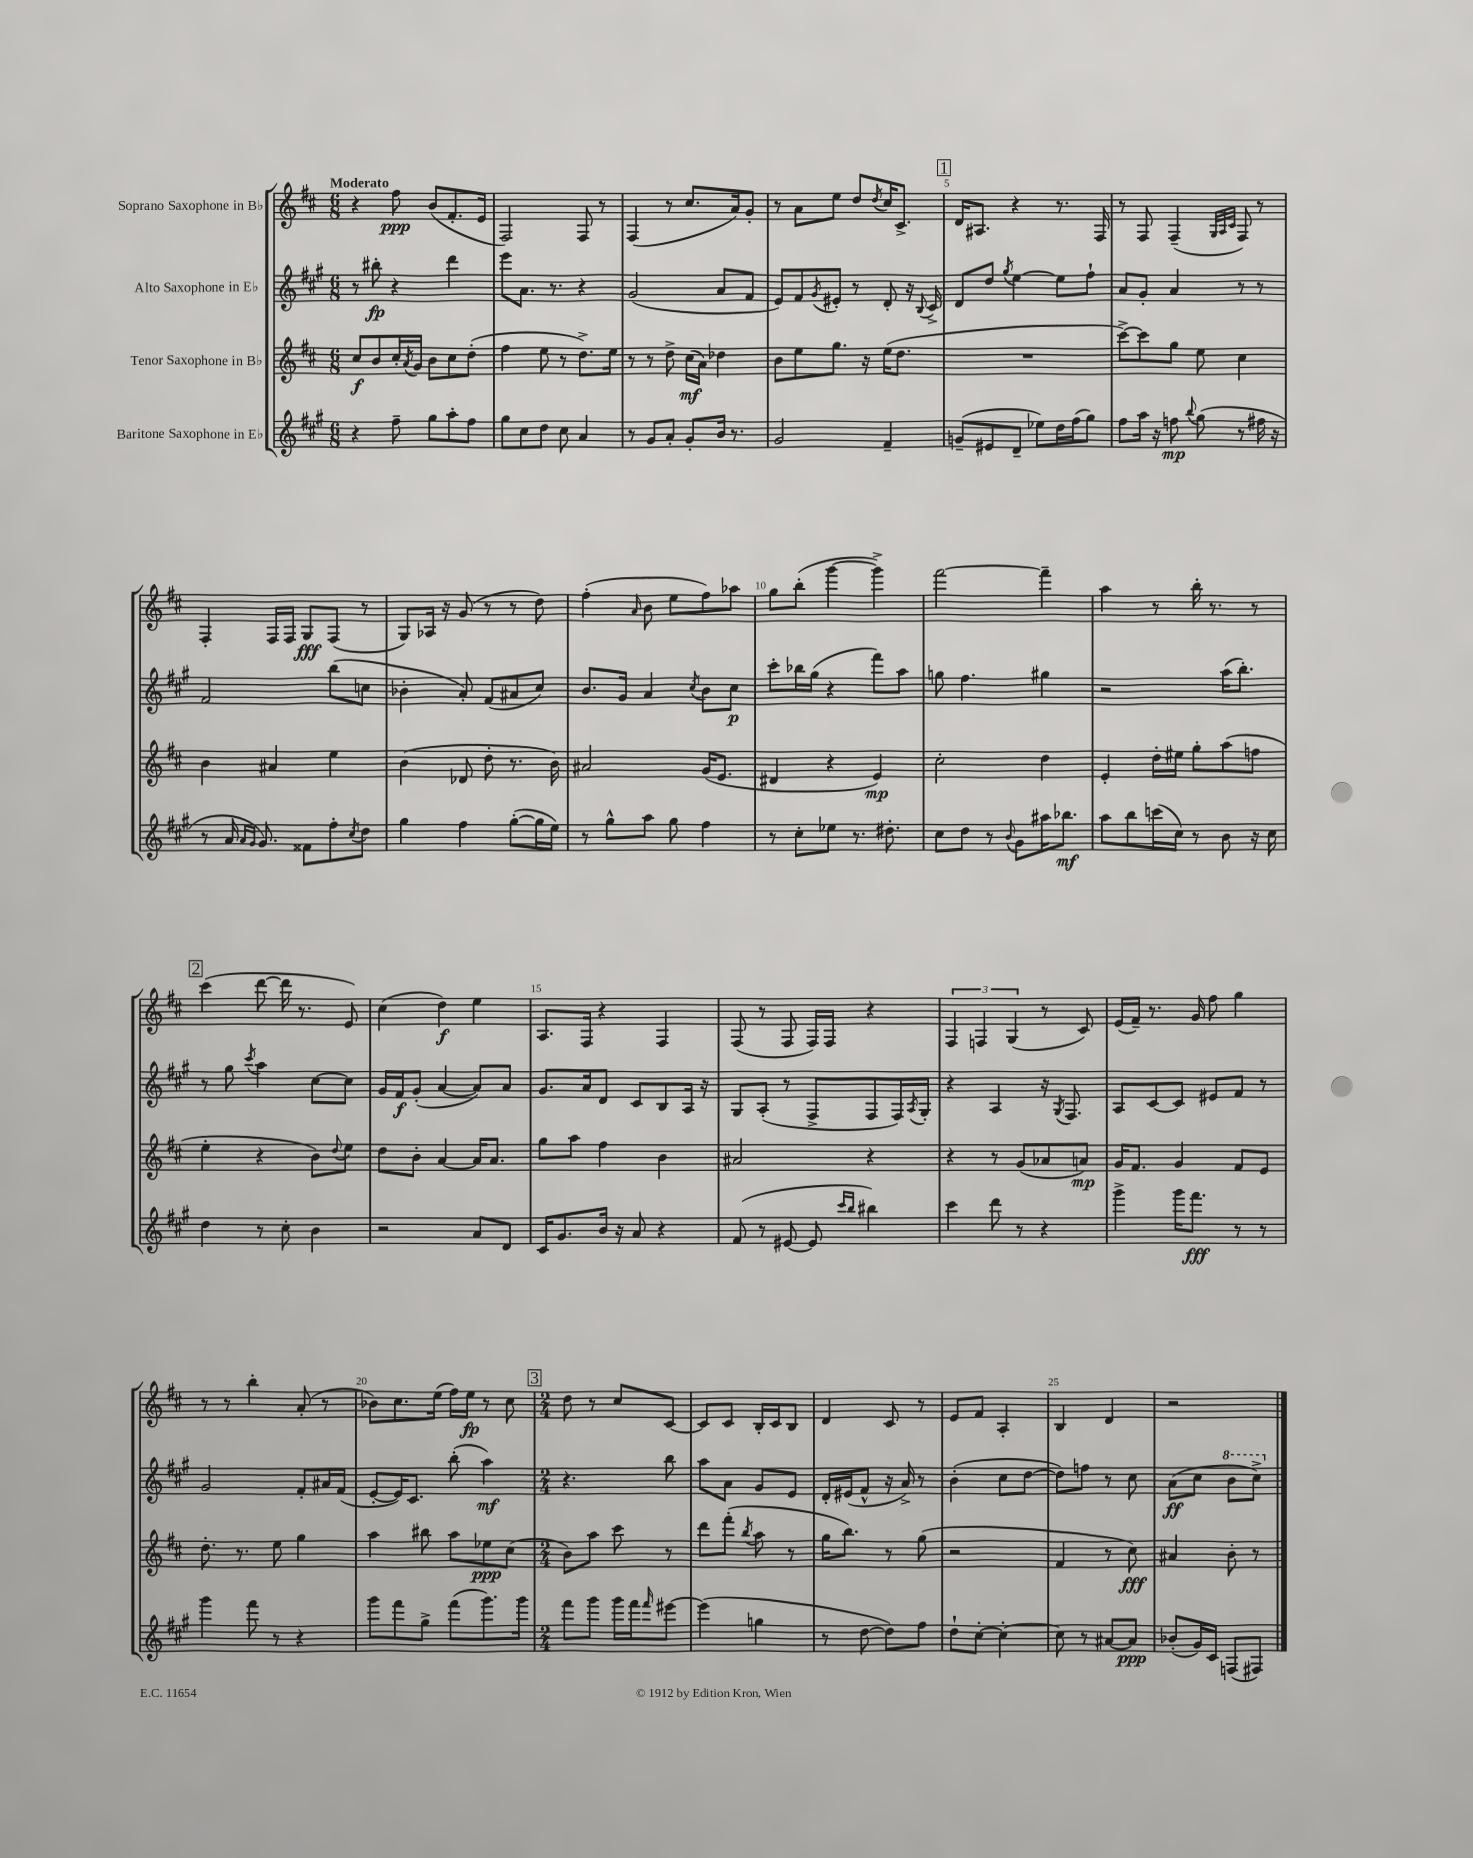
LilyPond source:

<<
\new StaffGroup <<
\new Staff = "s0" \with { instrumentName = "Soprano Saxophone in Bb" } {
    \clef treble \key d \major \numericTimeSignature \time 6/8 \tempo "Moderato"
    r4 fis''8\ppp b'8( fis'8.-. e'16 |
    fis2) fis8 r8 |
    fis4( r8 cis''8. a'16) g'8-. |
    r8 a'8 e''8 d''8 \acciaccatura { d''8 } cis''16 cis'8.-> |
    \mark \markup { \box "1" } d'16 ais8. r4 r8. fis16 |
    r8 fis8 fis4--( \grace { g32 a32 cis'32 } fis8) r8 |
    fis4-. fis16 fis16 g8\fff fis8( r8 |
    g8) aes16 r16 g'8( r8 r8 d''8) |
    fis''4-.( \grace { a'16 } b'8 e''8 fis''8) aes''8 |
    g''8 b''8-.( g'''4~ g'''4->) |
    fis'''2~ fis'''4-- |
    a''4 r8 b''16-. r8. r8 |
    \mark \markup { \box "2" } cis'''4( d'''8~ d'''16 r8. e'8) |
    cis''4( d''4\f) e''4 |
    a8. fis16 r4 fis4 |
    fis8( r8 fis8 fis16) fis16 r4 |
    \tuplet 3/2 { fis4 f4 g4( } r8 cis'8) |
    e'16( fis'16--) r8. g'16 fis''8 g''4 |
    r8 r8 b''4-. a'8-.( r8 |
    bes'8) cis''8. e''16( fis''16) e''16\fp r8 cis''8 |
    \mark \markup { \box "3" } \numericTimeSignature \time 2/4 d''8 r8 cis''8 cis'8~ |
    cis'8 cis'8 b16-. cis'16 b8 |
    d'4 cis'8 r8 |
    e'8 fis'8 a4-. |
    b4 d'4 |
    r2 \bar "|." |
}
\new Staff = "s1" \with { instrumentName = "Alto Saxophone in Eb" } {
    \clef treble \key a \major \numericTimeSignature \time 6/8
    r8 bis''8-.\fp r4 d'''4 |
    e'''8 a'8. r8. r4 |
    gis'2( a'8 fis'8 |
    e'8) fis'8 \acciaccatura { gis'8 } eis'8-. r8 d'8-. r16 \appoggiatura { b8 } cis'16-> |
    \mark \markup { \box "1" } d'8 d''8 \acciaccatura { gis''8 } e''4~ e''8 fis''8-! |
    a'8 gis'8-. a'4 r8 r8 |
    fis'2 b''8( c''8 |
    bes'4-. a'8-.) fis'8( ais'8 cis''8) |
    b'8. gis'16 a'4 \acciaccatura { cis''8 } b'8 cis''8\p |
    cis'''8-. bes''16 gis''16( r4 fis'''8) a''8 |
    g''8 fis''4. gis''4 |
    r2 a''16( b''8.-.) |
    \mark \markup { \box "2" } r8 gis''8 \acciaccatura { cis'''8 } a''4 cis''8~ cis''8 |
    gis'16 fis'16\f gis'8-.( a'4~ a'8) a'8 |
    gis'8. a'16 d'8 cis'8 b8 a16 r16 |
    gis8 a8-.( r8 fis8-> fis8 fis16) \acciaccatura { a8 } gis16-. |
    r4 a4 r16 \acciaccatura { gis8 } fis8. |
    a8 cis'8~ cis'8 eis'8 fis'8 r8 |
    gis'2 fis'8-. ais'16 fis'16( |
    e'8~-. e'16) cis'8. b''8-.( a''4\mf) |
    \mark \markup { \box "3" } \numericTimeSignature \time 2/4 r4. b''8 |
    a''8 a'8 gis'8 e'8 |
    d'16-. eis'16( fis'8-^ r16 a'16->) r8 |
    b'4-.( cis''8 d''8~ |
    d''8) f''8 r8 cis''8 |
    a'8\ff( cis''8 \ottava #1 b''8 cis'''8->) \ottava #0 \bar "|." |
}
\new Staff = "s2" \with { instrumentName = "Tenor Saxophone in Bb" } {
    \clef treble \key d \major \numericTimeSignature \time 6/8
    cis''8\f b'8 cis''16-. \acciaccatura { a'8 } g'16 b'8 cis''8 d''8-.( |
    fis''4 e''8 r8 d''8.->) e''16 |
    r8 r8 d''8-> cis''16\mf( a'16) des''4 |
    b'8 e''8 g''8. r16 e''16( d''8. |
    \mark \markup { \box "1" } R2. |
    cis'''8~->) cis'''8 g''8 e''8 cis''4 |
    b'4 ais'4 e''4 |
    b'4( des'8 d''8-. r8. b'16) |
    ais'2 g'16( e'8. |
    dis'4 r4 e'4\mp) |
    cis''2-. d''4 |
    e'4-. d''16-. eis''16 g''8-. a''8( f''8 |
    \mark \markup { \box "2" } e''4-. r4 b'8) \appoggiatura { d''8 } e''8 |
    d''8 b'8-. a'4~ a'16 a'8. |
    g''8 a''8 fis''4 b'4 |
    ais'2 r4 |
    r4 r8 g'8( aes'8 a'8\mp) |
    g'16 fis'8. g'4 fis'8 e'8 |
    d''8.-. r8. e''8 g''4 |
    a''4 bis''8 a''8 ees''8\ppp cis''8( |
    \mark \markup { \box "3" } \numericTimeSignature \time 2/4 b'8) a''8 cis'''8 r8 |
    d'''8 fis'''8-.( \acciaccatura { b''8 } a''8 r8 |
    g''16 b''8.) r8 g''8( |
    r2 |
    fis'4 r8 cis''8\fff) |
    ais'4 b'8-. r8 \bar "|." |
}
\new Staff = "s3" \with { instrumentName = "Baritone Saxophone in Eb" } {
    \clef treble \key a \major \numericTimeSignature \time 6/8
    r4 fis''8-- gis''8 a''8-. fis''8 |
    gis''8 cis''8 d''8 cis''8 a'4 |
    r8 gis'8 a'8-. gis'8-. b'16 r8. |
    gis'2 fis'4-- |
    \mark \markup { \box "1" } g'8--( eis'8 d'8-- ees''8) d''16 fis''16( gis''8) |
    fis''8 a''16 r16 f''8\mp \appoggiatura { b''8 } gis''8( r8 fis''16 r16 |
    r8 a'16 \grace { a'16 gis'16 } gis'8.) fisis'8 fis''8-. \acciaccatura { cis''8 } d''8 |
    gis''4 fis''4 gis''8~-.( gis''16 e''16) |
    r8 gis''8-^ a''8 gis''8 fis''4 |
    r8 cis''8-. ees''8 r8. dis''8.-. |
    cis''8 d''8 r8 \appoggiatura { b'8 } gis'8 ais''16 bes''8.\mf |
    a''8 b''8 c'''16( cis''16) r8 b'8 r16 cis''16 |
    \mark \markup { \box "2" } d''4 r8 cis''8-. b'4 |
    r2 a'8 d'8 |
    cis'16 gis'8. b'16 r16 a'8 r4 |
    fis'8( r8 eis'8~ eis'8 \grace { cis'''16 b''16 } bis''4) |
    cis'''4 d'''8 r8 r4 |
    gis'''4-> gis'''16 fis'''8.\fff r8 r8 |
    gis'''4 fis'''8 r8 r4 |
    gis'''8 fis'''8 gis''8-> fis'''8( gis'''8.) gis'''16 |
    \mark \markup { \box "3" } \numericTimeSignature \time 2/4 fis'''8 gis'''8 gis'''16 fis'''16 \grace { fis'''16 } eis'''8~ |
    eis'''4( g''4 |
    r8 d''8~ d''8) fis''8 |
    d''8-! cis''8~-. cis''4~-. |
    cis''8 r8 ais'8~ ais'8\ppp |
    bes'8-.( gis'16) cis'16 f8( fis8) \bar "|." |
}
>>
>>
\layout { \context { \Score \override BarNumber.break-visibility = ##(#f #t #t) barNumberVisibility = #(every-nth-bar-number-visible 5) } }
